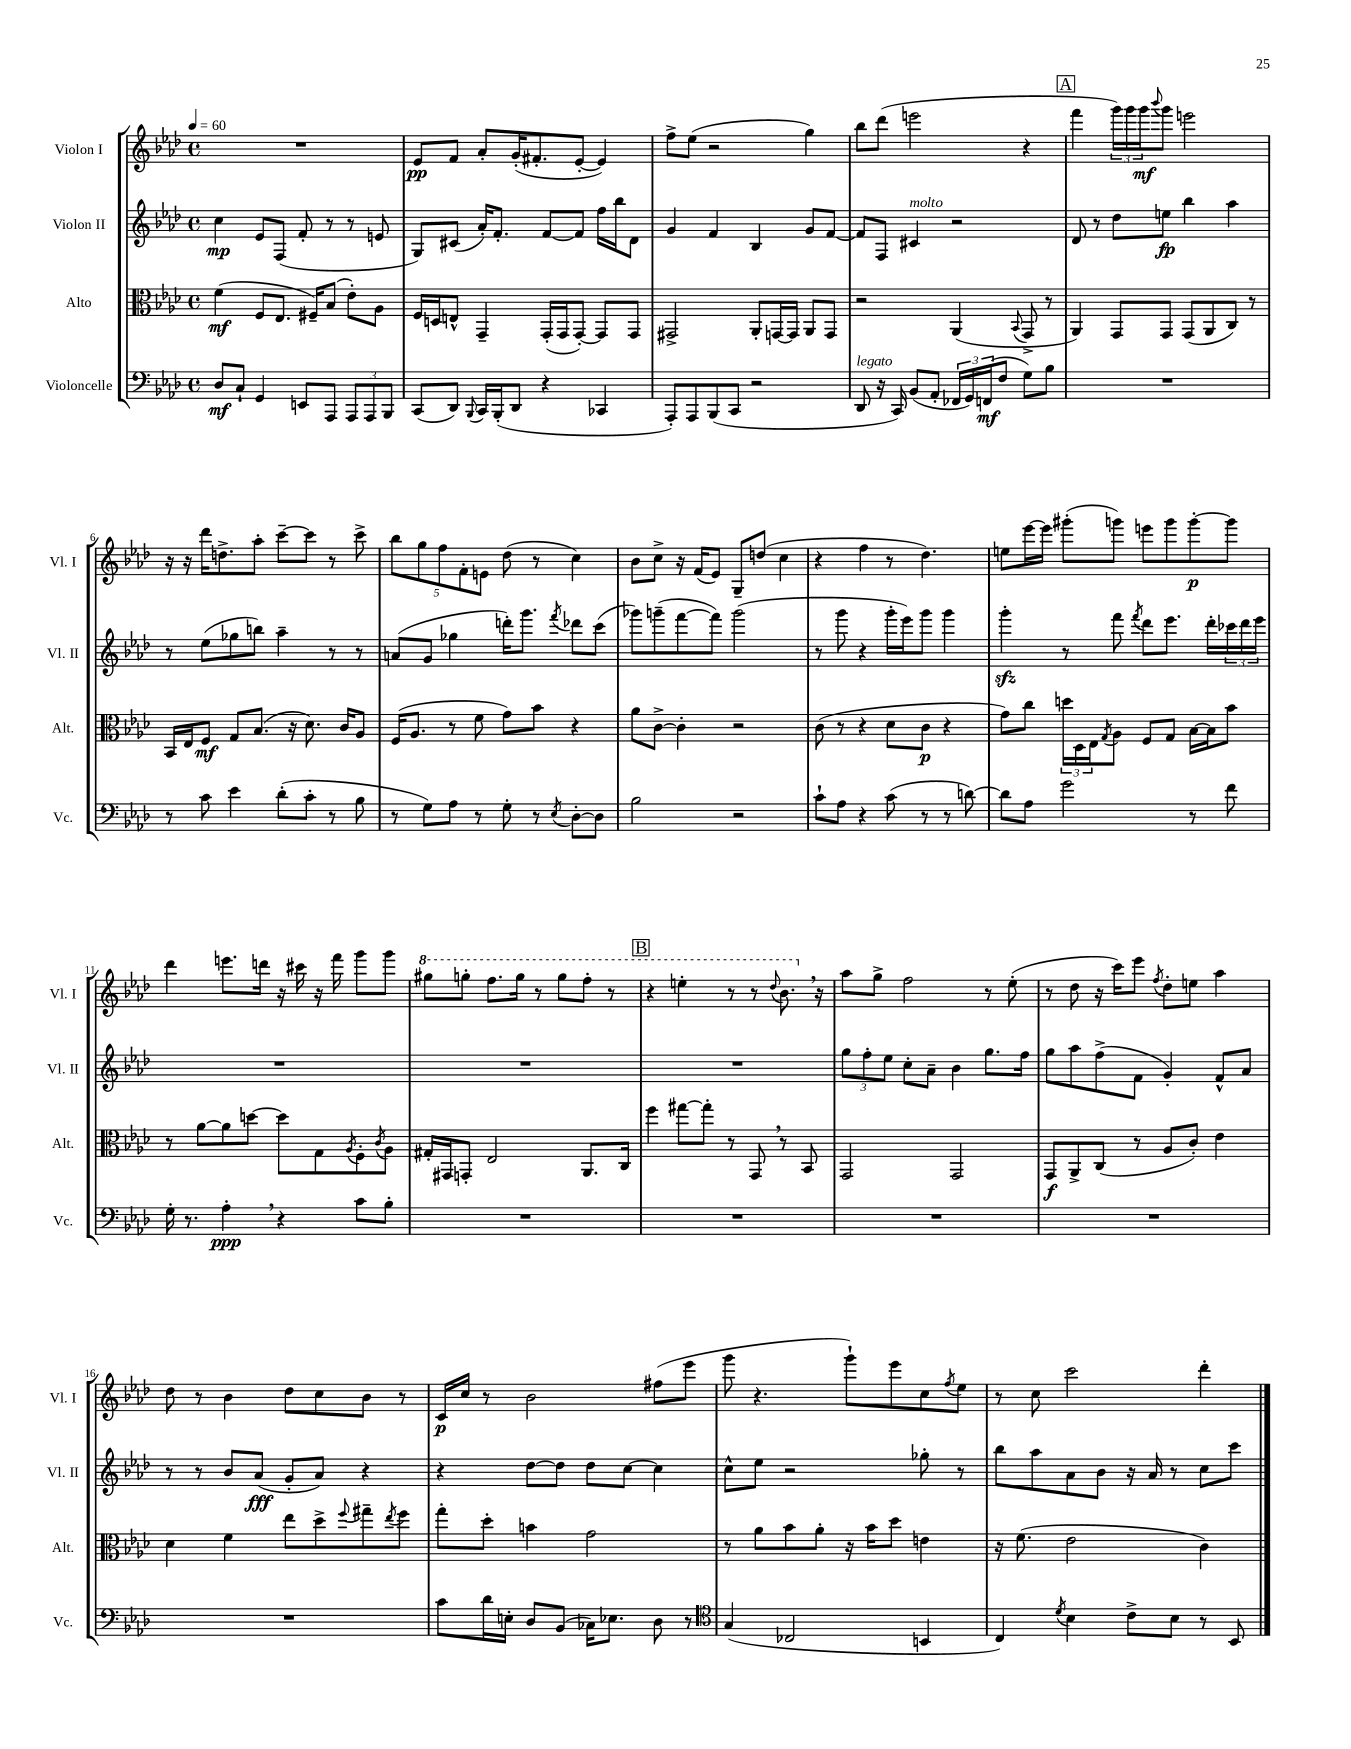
<<
\new StaffGroup <<
\new Staff = "s0" \with { instrumentName = "Violon I" shortInstrumentName = "Vl. I" } {
    \clef treble \key aes \major \defaultTimeSignature \time 4/4 \tempo 4 = 60
    R1 |
    ees'8\pp f'8 aes'8-. g'16-.( fis'8.-. ees'8~-. ees'4) |
    f''8-> ees''8( r2 g''4) |
    bes''8 des'''8( e'''2 r4 |
    \mark \markup { \box "A" } f'''4 \tuplet 3/2 { g'''16) g'''16 g'''16\mf } \appoggiatura { bes'''8 } g'''8 e'''2 |
    r16 r16 des'''16 d''8.-> aes''8-. c'''8~-- c'''8 r8 c'''8-> |
    \tuplet 5/4 { bes''8 g''8 f''8 f'8-. e'8 } des''8( r8 c''4) |
    bes'8 c''8-> r16 f'16( ees'8) g8-- d''8( c''4 |
    r4 f''4 r8 des''4.) |
    e''8 ees'''16~ ees'''16 gis'''8-.( g'''8) e'''8 g'''8 g'''8~-.\p g'''8 |
    des'''4 e'''8. d'''16 r16 cis'''16 r16 f'''16 g'''8 g'''8 |
    \ottava #1 gis'''8 g'''8-. f'''8. g'''16 r8 g'''8 f'''8-. r8 |
    \mark \markup { \box "B" } r4 e'''4-. r8 r8 \appoggiatura { des'''8 } bes''8. \breathe \ottava #0 r16 |
    aes''8 g''8-> f''2 r8 ees''8-.( |
    r8 des''8 r16 c'''16) ees'''8 \acciaccatura { f''8 } des''8-. e''8 aes''4 |
    des''8 r8 bes'4 des''8 c''8 bes'8 r8 |
    c'16\p c''16 r8 bes'2 fis''8( ees'''8 |
    g'''8 r4. g'''8-!) ees'''8 c''8 \acciaccatura { f''8 } ees''8 |
    r8 c''8 c'''2 des'''4-. \bar "|." |
}
\new Staff = "s1" \with { instrumentName = "Violon II" shortInstrumentName = "Vl. II" } {
    \clef treble \key aes \major \defaultTimeSignature \time 4/4
    c''4\mp ees'8 f8( f'8-. r8 r8 e'8 |
    g8) cis'8( aes'16-.) f'8.-. f'8~ f'8 f''16 bes''16 des'8 |
    g'4 f'4 bes4 g'8 f'8~ |
    f'8 f8 cis'4^\markup { \italic "molto" } r2 |
    \mark \markup { \box "A" } des'8 r8 des''8 e''8\fp bes''4 aes''4 |
    r8 ees''8( ges''8 b''8) aes''4-- r8 r8 |
    a'8( g'8 ges''4 d'''16-.) g'''8. \acciaccatura { f'''8 } des'''8 c'''8( |
    ges'''8) g'''8--( f'''8~ f'''8) g'''2( |
    r8 g'''8 r4 g'''16-. ees'''16) g'''8 g'''4 |
    g'''4-.\sfz r8 f'''8 \acciaccatura { f'''8 } des'''8 ees'''8. des'''16-. \tuplet 3/2 { ces'''16 des'''16 ees'''16 } |
    R1 |
    R1 |
    \mark \markup { \box "B" } R1 |
    \tuplet 3/2 { g''8 f''8-. ees''8 } c''8-. aes'8-- bes'4 g''8. f''16 |
    g''8 aes''8 f''8->( f'8 g'4-.) f'8-^ aes'8 |
    r8 r8 bes'8 aes'8\fff( g'8-. aes'8) r4 |
    r4 des''8~ des''8 des''8 c''8~ c''4 |
    c''8-^ ees''8 r2 ges''8-. r8 |
    bes''8 aes''8 aes'8 bes'8 r16 aes'16 r8 c''8 c'''8 \bar "|." |
}
\new Staff = "s2" \with { instrumentName = "Alto" shortInstrumentName = "Alt." } {
    \clef alto \key aes \major \defaultTimeSignature \time 4/4
    f'4\mf( f8 ees8. fis16--) bes8( ees'8-.) aes8 |
    f16 d16 e8-^ g,4-- g,16-.( g,16 g,8~-.) g,8 g,8 |
    gis,2-> aes,8-. g,16~ g,16 aes,8 g,8 |
    r2 aes,4( \appoggiatura { bes,8 } g,8-> r8 |
    \mark \markup { \box "A" } aes,4) g,8 g,8 g,8( aes,8 c8) r8 |
    bes,16 ees16 f8\mf g8 bes8.( r16 des'8.) c'16 aes8 |
    f16( aes8. r8 f'8 g'8) bes'8 r4 |
    aes'8 c'8~-> c'4-. r2 |
    c'8( r8 r4 des'8 c'8\p r4 |
    g'8) c''8 \tuplet 3/2 { d''16 des16 ees16 } \acciaccatura { g8 } aes8 f8 g8 bes16~ bes16 bes'8 |
    r8 aes'8~ aes'8 d''8~ d''8 g8 \acciaccatura { aes8 } f8-. \acciaccatura { c'8 } aes8 |
    gis16-. gis,16 g,8-. ees2 aes,8. c16 |
    \mark \markup { \box "B" } f''4 gis''8~ gis''8-. r8 g,8 \breathe r8 bes,8 |
    g,2 g,2 |
    g,8\f aes,8-> c8( r8 aes8 c'8-.) ees'4 |
    des'4 f'4 ees''8 des''8-> \appoggiatura { f''8 } gis''8-- \acciaccatura { ees''8 } f''8 |
    g''8-. des''8-. b'4 g'2 |
    r8 aes'8 bes'8 aes'8-. r16 bes'16 des''8 e'4 |
    r16 f'8.( ees'2 c'4) \bar "|." |
}
\new Staff = "s3" \with { instrumentName = "Violoncelle" shortInstrumentName = "Vc." } {
    \clef bass \key aes \major \defaultTimeSignature \time 4/4
    des8\mf c8-! g,4 e,8 aes,,8 \tuplet 3/2 { aes,,8 aes,,8 bes,,8 } |
    c,8( des,8) \appoggiatura { bes,,8 } c,16 bes,,16-.( des,8 r4 ces,4 |
    aes,,8-.) aes,,8 bes,,8( c,8 r2 |
    des,8^\markup { \italic "legato" } r16 c,16) bes,8( aes,8-. \tuplet 3/2 { fes,16 g,16) f,16\mf( } f8 g8) bes8 |
    \mark \markup { \box "A" } R1 |
    r8 c'8 ees'4 des'8-.( c'8-. r8 bes8 |
    r8 g8) aes8 r8 g8-. r8 \acciaccatura { ees8 } des8~-. des8 |
    bes2 r2 |
    c'8-! aes8 r4 c'8( r8 r8 d'8~) |
    d'8 aes8 g'2 r8 f'8 |
    g16-. r8. aes4-.\ppp \breathe r4 c'8 bes8-. |
    R1 |
    \mark \markup { \box "B" } R1 |
    R1 |
    R1 |
    R1 |
    c'8 des'16 e16-. des8 bes,8( ces16) ees8. des8 r8 |
    \clef tenor g4( ces2 b,4 |
    c4) \acciaccatura { des'8 } bes4 c'8-> bes8 r8 bes,8 \bar "|." |
}
>>
>>
